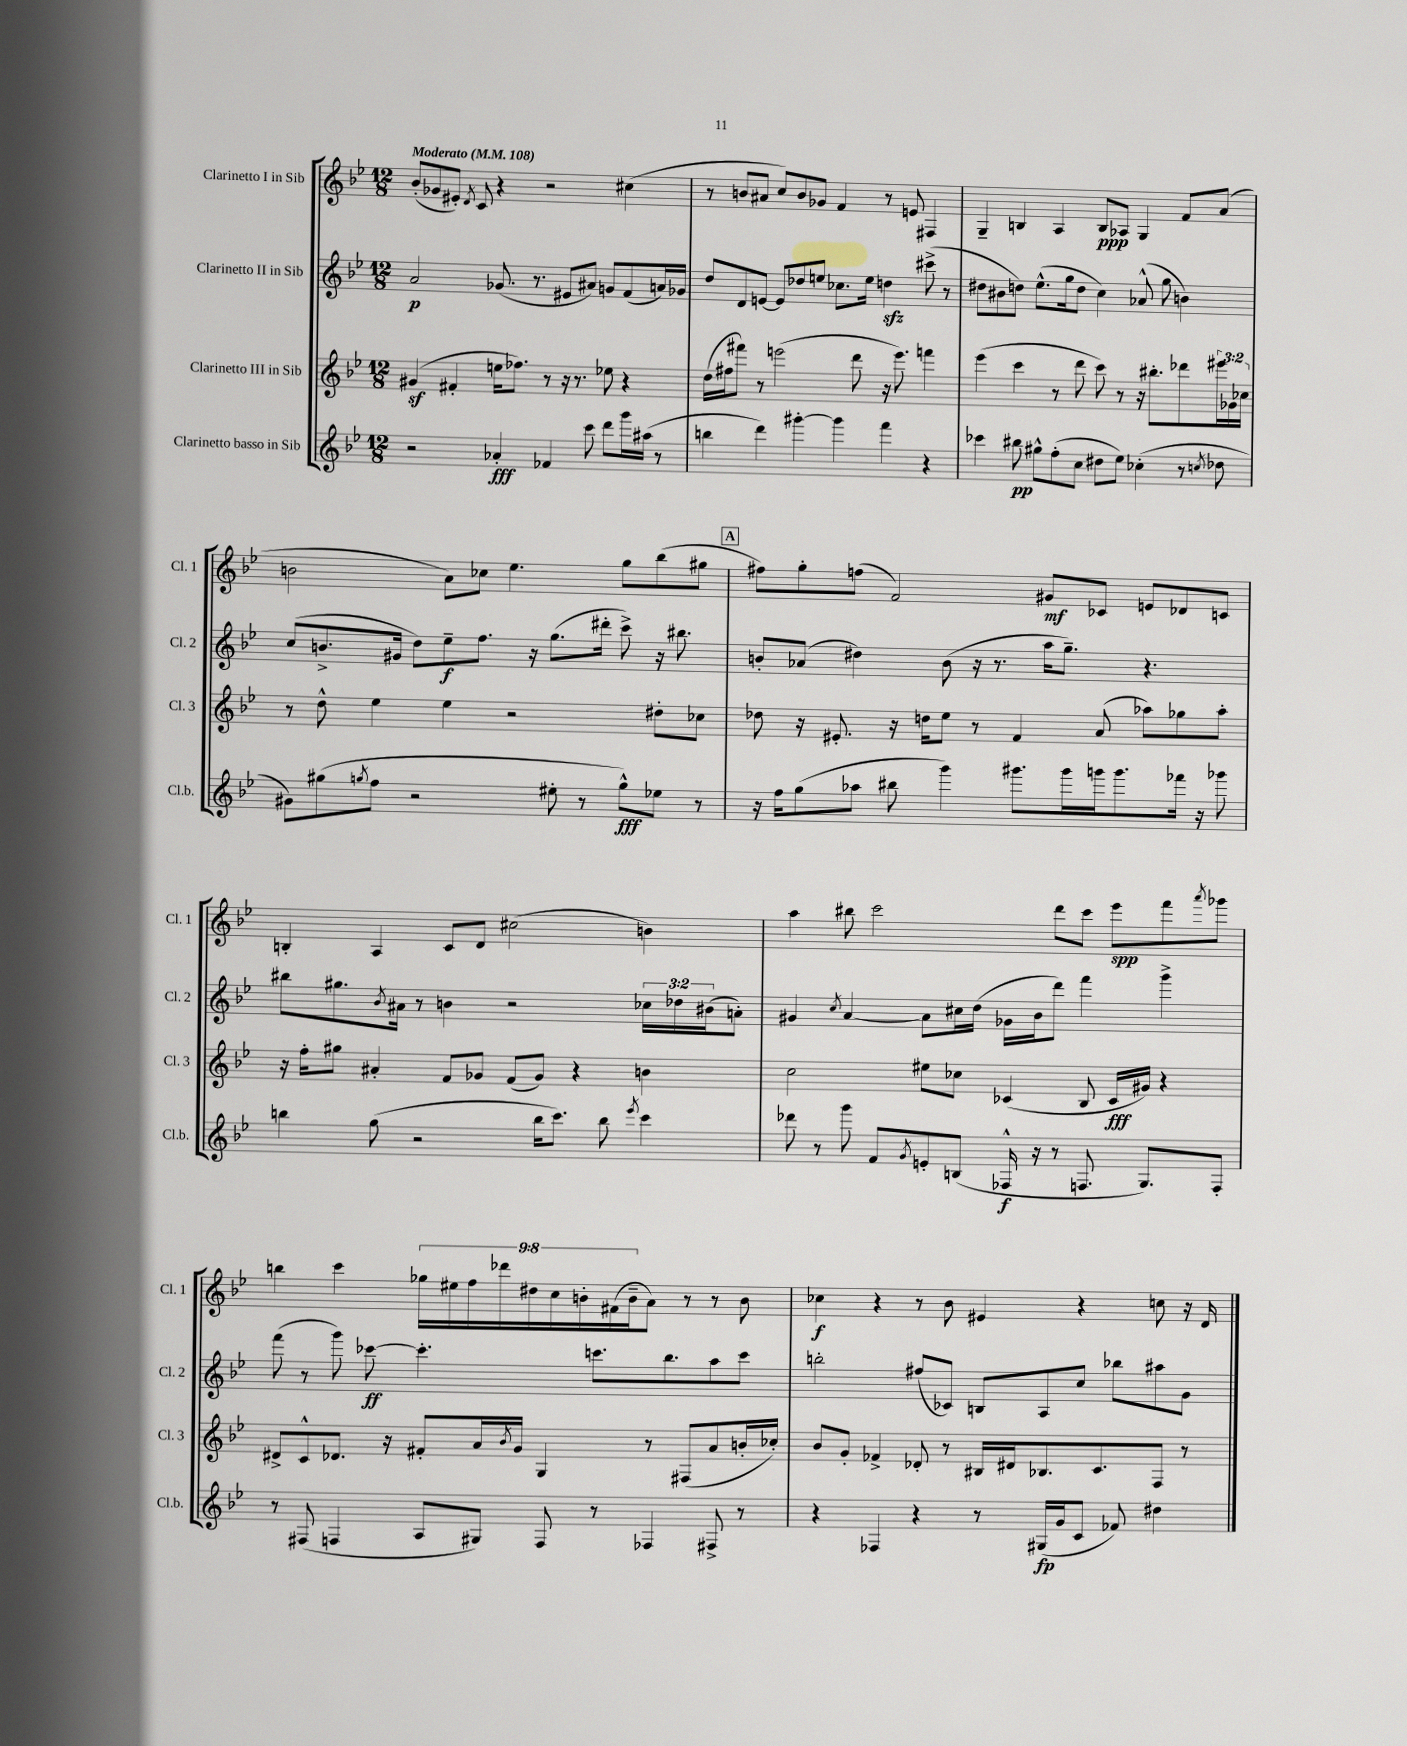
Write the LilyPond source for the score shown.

<<
\new StaffGroup <<
\new Staff = "s0" \with { instrumentName = "Clarinetto I in Sib" shortInstrumentName = "Cl. 1" } {
    \clef treble \key bes \major \numericTimeSignature \time 12/8 \override Staff.TupletNumber.text = #tuplet-number::calc-fraction-text \tempo "Moderato" 4 = 108
    bes'8-.( ges'8 eis'8-.) \acciaccatura { d'8 } c'8 r4 r2 cis''4( |
    r8 b'8 ais'8 c''8) b'8 ges'8 f'4 r8 e'8 fis4 |
    g4-- b4 a4 b8\ppp aes8 g4 f'8 a'8( |
    b'2 a'8) ces''8 ees''4. g''8 bes''8( gis''8 |
    \mark \markup { \box "A" } fis''8) g''8-. f''8( f'2) gis'8\mf ces'8 e'8 des'8 c'8 |
    b4-. a4 c'8 d'8 cis''2( b'4) |
    a''4 bis''8 c'''2 d'''8 c'''8 ees'''8\spp f'''8 \acciaccatura { a'''8 } ges'''8 |
    b''4 c'''4 \tuplet 9/8 { ges''16 eis''16 f''16 des'''16 dis''16 c''16 b'16-. fis'16( b'16-- } a'8) r8 r8 b'8 |
    ces''4\f r4 r8 bes'8 eis'4 r4 c''8 r16 d'16 \bar "|." |
}
\new Staff = "s1" \with { instrumentName = "Clarinetto II in Sib" shortInstrumentName = "Cl. 2" } {
    \clef treble \key bes \major \numericTimeSignature \time 12/8 \override Staff.TupletNumber.text = #tuplet-number::calc-fraction-text
    a'2\p ges'8.( r8. eis'8 ais'8) g'8 f'8( a'16) ges'16 |
    d''8 d'8 e'8~ e'8 des''8 e''8 ces''8. e''16 d''4\sfz cis'''8->( r8 |
    dis''8 bis'8 d''8) ees''8.-^( g''16 d''8 c''4) aes'8-^( g''8 b'4) |
    c''8( b'8.-> gis'16 d''8) ees''8--\f f''8. r16 g''8.( dis'''16-. c'''8->) r16 bis''8. |
    \mark \markup { \box "A" } b'8-. aes'8( dis''4) b'8( r16 r8. a''16 g''8.--) r4. |
    bis''8 gis''8. \acciaccatura { bes'8 } ais'16 r8 b'4 r2 \tuplet 3/2 { ces''16 des''16 bis'16( } a'8-.) |
    gis'4 \acciaccatura { c''8 } a'4~ a'8 cis''16 d''16( ges'16 bes'16 d'''8) f'''4 g'''4-> |
    f'''8( r8 g'''8) ces'''8~\ff ces'''4.-. c'''8. bes''8. a''8 c'''8 |
    b''2-. fis''8( ces'8) b8 a8 c''8 bes''8 ais''8 g'8 \bar "|." |
}
\new Staff = "s2" \with { instrumentName = "Clarinetto III in Sib" shortInstrumentName = "Cl. 3" } {
    \clef treble \key bes \major \numericTimeSignature \time 12/8 \override Staff.TupletNumber.text = #tuplet-number::calc-fraction-text
    gis'4\sf( fis'4-. e''16 fes''8.) r8 r16 r8. ees''8 r4 |
    d''16( fis''16 fis'''8) r8 e'''2( d'''8 r16 e'''8.) f'''4 |
    ees'''4( c'''4 r8 d'''8 c'''8) r8 r16 bis''8.-. des'''8 \tuplet 3/2 { eis'''16 ges'16 ces''16 } |
    r8 d''8-^ ees''4 ees''4 r2 dis''8-. ces''8 |
    \mark \markup { \box "A" } des''8 r16 eis'8.-. r16 d''16 ees''8 r8 f'4 a'8( aes''8) ges''8 aes''8-. |
    r16 f''16-. gis''8 ais'4-. f'8 ges'8 f'8( ges'8) r4 b'4 |
    c''2 eis''8 ces''8 ces'4( bes8 ces'16\fff gis'16) r4 |
    dis'8-> c'8-^ des'8. r16 fis'8-. a'16 \acciaccatura { bes'8 } g'16 g4 r8 fis8( a'8 b'16-. ces''16-.) |
    bes'8 g'8-. fes'4-> des'8-. r8 bis16 dis'16 bes8. c'8. f8 r8 \bar "|." |
}
\new Staff = "s3" \with { instrumentName = "Clarinetto basso in Sib" shortInstrumentName = "Cl.b." } {
    \clef treble \key bes \major \numericTimeSignature \time 12/8
    r2 aes'4-.\fff fes'4 c'''8 d'''8 g'''16 ais''16( r8 |
    b''4 d'''4) gis'''4~-. gis'''4 f'''4 r4 |
    ces'''4 bis''8\pp gis''8-^ f''8-.( c''8 dis''8 ees''8) ces''4-.( r8 \acciaccatura { c''8 } des''8 |
    gis'8) gis''8( \acciaccatura { g''8 } f''8 r2 eis''8-. r8 g''8-^\fff) ees''8 r8 |
    \mark \markup { \box "A" } r16 f''16 g''8( aes''8 bis''8 g'''4) gis'''8. gis'''16 g'''16 g'''8. fes'''16 r16 ges'''8 |
    b''4 g''8( r2 b''16 c'''8.) b''8 \acciaccatura { ees'''8 } c'''4 |
    des'''8 r8 g'''8 f'8 \acciaccatura { g'8 } e'8-. b8( fes16-^\f r16 r8 f8. g8.) f8-. |
    r8 fis8( f4 a8 gis8) f8 r8 fes4 fis8-> r8 |
    r4 fes4 r4 r8 gis16\fp( g'16 c'8 fes'8) dis''4 \bar "|." |
}
>>
>>
\layout { \context { \Score \remove "Bar_number_engraver" } }
